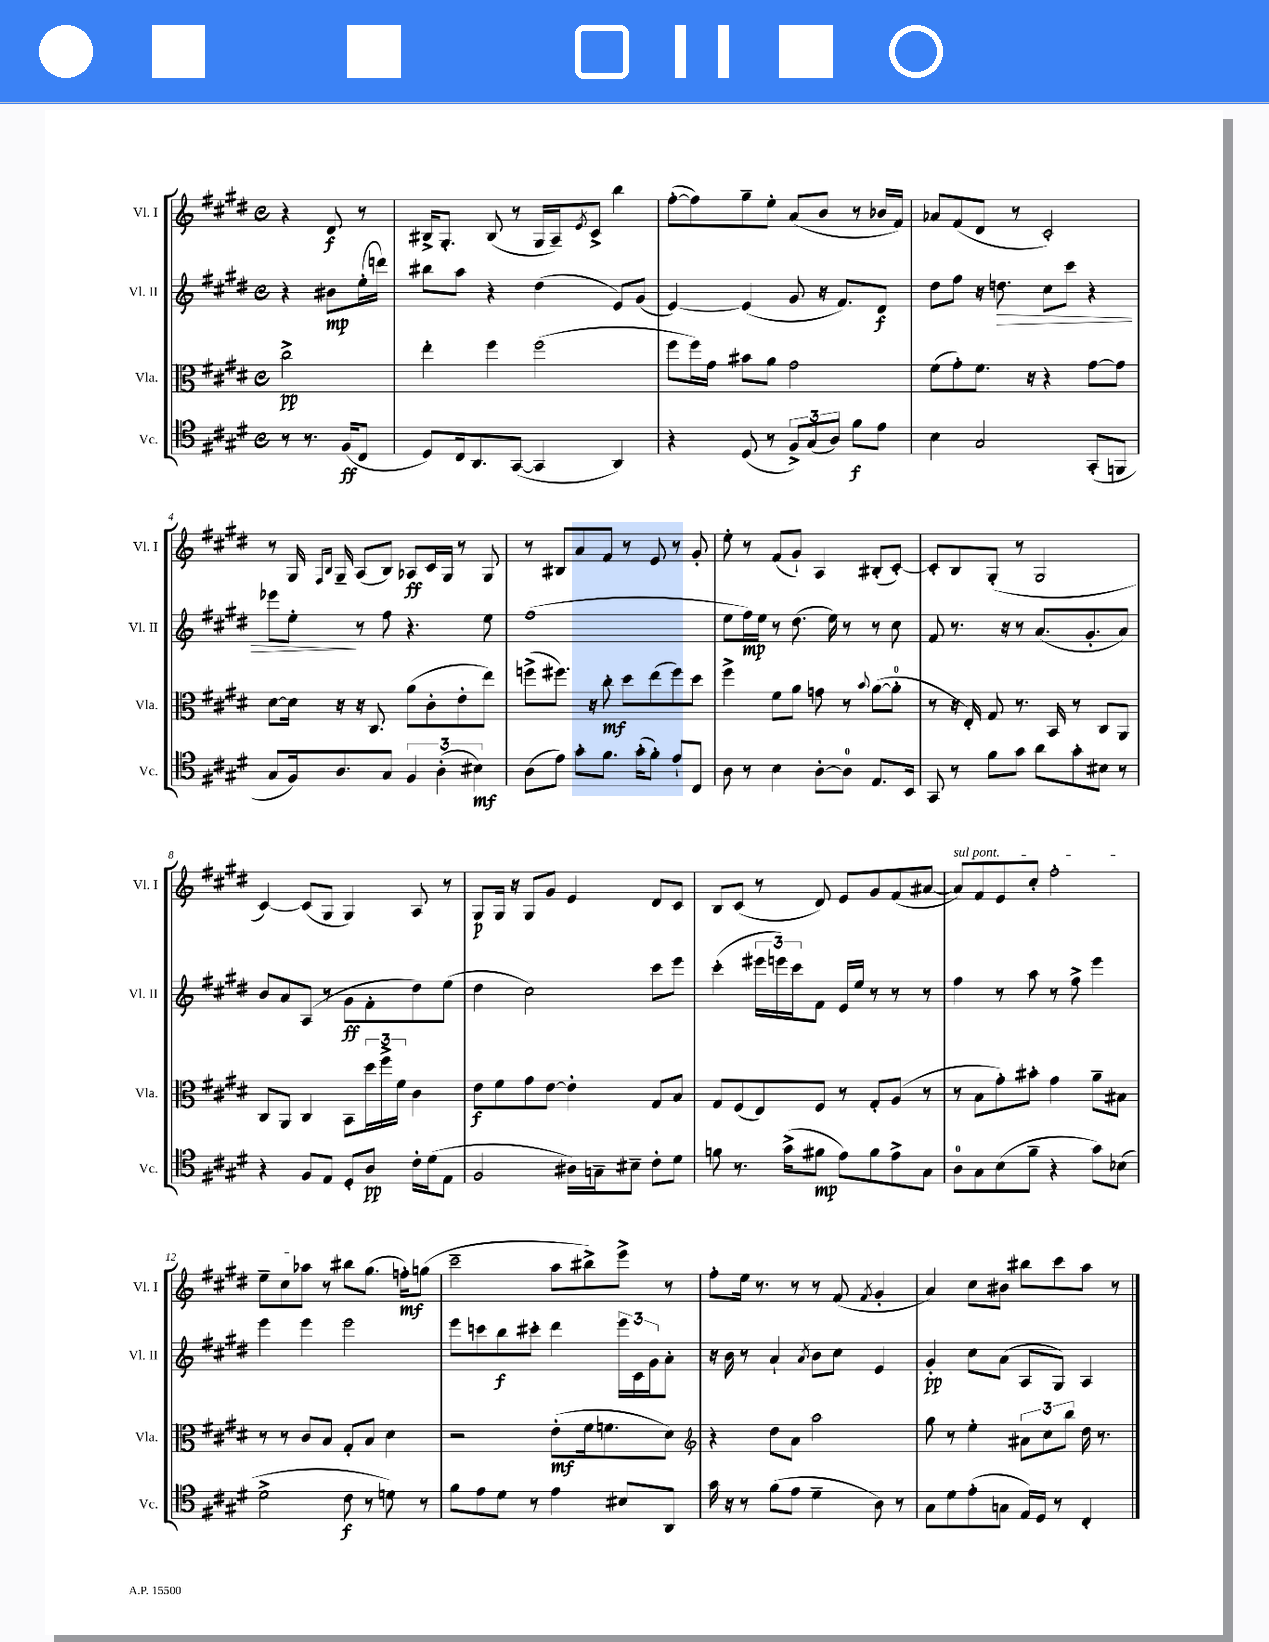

**kern	**dynam	**kern	**dynam	**kern	**dynam	**kern	**dynam
*part4	*part4	*part3	*part3	*part2	*part2	*part1	*part1
*staff4	*staff4	*staff3	*staff3	*staff2	*staff2	*staff1	*staff1
*I"Vc.	*	*I"Vla.	*	*I"Vl. II	*	*I"Vl. I	*
*I'Vc.	*	*I'Vla.	*	*I'Vl. II	*	*I'Vl. I	*
*clefC4	*	*clefC3	*	*clefG2	*	*clefG2	*
*k[f#c#g#d#]	*	*k[f#c#g#d#]	*	*k[f#c#g#d#]	*	*k[f#c#g#d#]	*
*M4/4	*	*M4/4	*	*M4/4	*	*M4/4	*
*met(c)	*	*met(c)	*	*met(c)	*	*met(c)	*
=	=	=	=	=	=	=	=
8r	.	2cc#^\	pp	4r	.	4r	.
8.r	.	.	.	.	.	.	.
.	.	.	.	8b#X\L	mp	8d#/	f
(16F#/KL	ff	.	.	.	.	.	.
8C#/J	.	.	.	(16ee'\L	.	8r	.
.	.	.	.	16dddn\JJ)	.	.	.
=1	=1	=1	=1	=1	=1	=1	=1
8D#/L)	.	4ee'\	.	8bb#X\L	.	16B#X^/KL	.
.	.	.	.	.	.	8.G#'/J	.
16C#/k	.	.	.	8aa\J	.	.	.
8.AA/	.	.	.	.	.	.	.
.	.	4ff#\	.	4r	.	(8B#/	.
([8GG#/J	.	.	.	.	.	8r	.
4GG#/]	.	(2ff#\	.	(4dd#\	.	16G#/LL	.
.	.	.	.	.	.	16A~/J)	.
.	.	.	.	.	.	8qe/	.
.	.	.	.	.	.	8c#^/J	.
4AA/)	.	.	.	8e/L)	.	4bb\	.
.	.	.	.	(8g#/J	.	.	.
=2	=2	=2	=2	=2	=2	=2	=2
4r	.	8ff#\L	.	[4e/)	.	([8ff#'\L	.
.	.	16ff#\L)	.	.	.	8ff#\])	.
.	.	16g#\JJ	.	.	.	.	.
(8D#/	.	8b#X\L	.	(4e/]	.	8gg#~\	.
8r	.	8a\J	.	.	.	8ee'\J	.
12F#^/L)	.	2g#\	.	8g#/	.	(8a/L	.
(12G#/	.	.	.	.	.	.	.
.	.	.	.	16r	.	8b/J	.
12A/J)	.	.	.	.	.	.	.
.	.	.	.	8.f#/L)	.	.	.
8f#\L	f	.	.	.	.	8r	.
8e\J	.	.	.	8d#/J	f	16b-X/LL	.
.	.	.	.	.	.	16f#/JJ)	.
=3	=3	=3	=3	=3	=3	=3	=3
4B\	.	(8f#\L	.	8dd#\L	.	8a-X/L	.
.	.	8g#'\)	.	8ff#\J	.	(8f#/	.
2G#/	.	8.f#\J	.	16r	.	8d#/J	.
!	!	!	!	!	!LO:HP:b	!	!
.	.	.	.	8.ddn\	>	.	.
.	.	.	.	.	.	8r	.
.	.	16r	.	.	.	.	.
.	.	4r	.	8cc#\L	.	2c#'/)	.
.	.	.	.	8ccc#\J	.	.	.
(8GG#'/L	.	[8g#\L	.	4r	.	.	.
8FFn/J	.	8g#\J]	.	.	.	.	.
!!LO:LB:g=z
=4	=4	=4	=4	=4	=4	=4	=4
8G#/L	.	[8d#\L	.	8eee-X\L	.	8r	.
16F#/k)	.	16d#\Jk]	.	8ee'\J	.	16G#/	.
.	.	.	.	.	.	16qqF#/LL	.
.	.	.	.	.	.	16qqB/JJ	.
8.A/	.	16r	.	.	.	16G#~/	.
.	.	16r	.	8r	]	(8A/L	.
.	.	8.C#/	.	.	.	.	.
8G#/J	.	.	.	8ff#\	.	8B/J)	.
6F#/	.	(8a\L	.	4.r	.	8A-X/L	ff
.	.	8c#'\	.	.	.	16c#/L	.
(6A'\	.	.	.	.	.	.	.
.	.	.	.	.	.	16G#/JJ	.
.	.	8e'\	.	.	.	8r	.
6B#X\)	mf	.	.	.	.	.	.
.	.	8ee\J)	.	8ee\	.	8G#/	.
=5	=5	=5	=5	=5	=5	=5	=5
(8A\L	.	(8ffn^\L	.	(1ff#	.	8r	.
8e\J)	.	8.ff#X\J)	.	.	.	8B#X/L	.
8g#'\L	.	.	.	.	.	8a/	.
.	.	16r	.	.	.	.	.
8.f#\J	.	8cc#'\	mf	.	.	8f#/J	.
.	.	8dd#\L	.	.	.	8r	.
(16g#'\KL	.	.	.	.	.	.	.
8f#'\J)	.	(8ee\	.	.	.	8e/	.
8e`/L	.	8ff#\)	.	.	.	8r	.
8C#/J	.	8dd#\J	.	.	.	8g#'/	.
=6	=6	=6	=6	=6	=6	=6	=6
8A\	.	4ff#^\	.	8ee\L	.	8ee'\	.
8r	.	.	.	16ff#\L)	mp	8r	.
.	.	.	.	16ee\JJ	.	.	.
4B\	.	8f#\L	.	8r	.	(8f#/L	.
.	.	8a\J	.	(8.dd#\	.	8g#`/J)	.
[8A'\L	.	8gn\	.	.	.	4A/	.
.	.	.	.	16ee\)	.	.	.
8A\J]	.	8r	.	8r	.	.	.
.	.	8qqb/	.	.	.	.	.
8.E/L	.	([8a\L	.	8r	.	(8B#X'/L	.
.	.	8a'\J]	.	8cc#\	.	[8c#'/J)	.
16BB/Jk	.	.	.	.	.	.	.
=7	=7	=7	=7	=7	=7	=7	=7
8GG#/	.	8r	.	8f#/	.	8c#'/L]	.
8r	.	16r	.	8.r	.	8B/	.
.	.	16E'/)	.	.	.	.	.
8f#\L	.	8G#/	.	.	.	(8G#'/J	.
.	.	.	.	16r	.	.	.
8g#\J	.	8.r	.	8r	.	8r	.
8a\L	.	.	.	(8.a/L	.	2G#/	.
.	.	16BB/	.	.	.	.	.
8g#'\	.	8r	.	.	.	.	.
.	.	.	.	8.g#'/	.	.	.
8B#X\J	.	8C#/L	.	.	.	.	.
8r	.	8AA/J	.	8a/J)	.	.	.
!!LO:LB:g=z
=8	=8	=8	=8	=8	=8	=8	=8
4r	.	8C#/L	.	8b/L	.	[4c#/)	.
.	.	8AA/J	.	8a/	.	.	.
8F#/L	.	4C#/	.	(8A/J	.	(8c#/L]	.
8E/J	.	.	.	8r	.	8G#/J	.
8D#'/L	.	8BB\L	.	8g#\L	ff	4G#/)	.
8A/J	pp	24dd#\L	.	8f#'\	.	.	.
.	.	24ff#^\	.	.	.	.	.
.	.	24f#\JJ	.	.	.	.	.
16c#'\LL	.	4c#\	.	8dd#\)	.	8A/	.
(16d#\J	.	.	.	.	.	.	.
8E\J	.	.	.	(8ee\J	.	8r	.
=9	=9	=9	=9	=9	=9	=9	=9
2F#/	.	8e\L	f	4dd#\	.	8G#/L	p
.	.	8f#\	.	.	.	16G#/Jk	.
.	.	.	.	.	.	16r	.
.	.	8g#\	.	2cc#\)	.	8G#/L	.
.	.	[8e\J	.	.	.	8g#/J	.
16A#X\LL)	.	4e'\]	.	.	.	4e/	.
16Gn~\J	.	.	.	.	.	.	.
8B#X~\J	.	.	.	.	.	.	.
8c#'\L	.	8G#/L	.	8ccc#\L	.	8d#/L	.
8d#\J	.	8B/J	.	8eee\J	.	8c#/J	.
=10	=10	=10	=10	=10	=10	=10	=10
8fn\	.	8G#/L	.	(4ccc#'\	.	8B/L	.
8.r	.	(8F#/	.	.	.	(8c#/J	.
.	.	8E/)	.	24eee#X\LL	.	8r	.
.	.	.	.	24eeen\)	.	.	.
(16g#^\KL	.	.	.	.	.	.	.
.	.	.	.	24ccc#\J	.	.	.
8f#X\J	mp	8F#/J	.	8f#\J	.	8d#/)	.
8e\L)	.	8r	.	16e/LL	.	8e/L	.
.	.	.	.	16ee/JJ	.	.	.
8f#\	.	8G#'/L	.	8r	.	8g#/	.
8e^\	.	(8A/J	.	8r	.	(8f#/	.
8G#\J	.	8r	.	8r	.	[8a#X/J	.
=11	=11	=11	=11	=11	=11	=11	=11
!	!	!	!	!	!	!LO:TX:a:i:t=sul pont.	!
8A\L	.	8r	.	4ff#\	.	8a#/L])	.
8G#\	.	8B\L	.	.	.	8f#/	.
(8B\	.	8g#'\)	.	8r	.	8e/	.
8f#~\J	.	8b#X'\J	.	8aa\	.	8cc#'/J	.
4r	.	4g#\	.	8r	.	2ff#'\	.
.	.	.	.	8ff#^\	.	.	.
8g#\L)	.	8a~\L	.	4eee\	.	.	.
(8B-X\J	.	8B#X\J	.	.	.	.	.
!!LO:LB:g=z
=12	=12	=12	=12	=12	=12	=12	=12
2d#^\	.	8r	.	4eee\	.	8ee~\L	.
.	.	8r	.	.	.	8cc#\	.
.	.	8c#/L	.	4eee\	.	8aa-X\J	.
.	.	8B/J	.	.	.	8r	.
8c#\	f	8G#'/L	.	2eee\	.	8bb#X\L	.
8r	.	8B/J	.	.	.	(8.gg#\J	.
8dn\)	.	4d#\	.	.	.	.	.
.	.	.	.	.	.	16ffn'\KL)	mf
8r	.	.	.	.	.	(8ggn\J	.
=13	=13	=13	=13	=13	=13	=13	=13
8f#\L	.	2r	.	8eee\L	.	2ccc#~\	.
8e\	.	.	.	8cccn\	.	.	.
8d#\J	.	.	.	8bb\	f	.	.
8r	.	.	.	8ccc#X'\J	.	.	.
4e\	.	(8e'\L	mf	4ddd#\	.	8aa\L	.
.	.	16f#\k	.	.	.	8bb#X^\)	.
.	.	8.fn\	.	.	.	.	.
8B#X/L	.	.	.	24eee\LL	.	8eee^\J	.
.	.	.	.	24c#\	.	.	.
.	.	.	.	24g#\J	.	.	.
8AA/J	.	8d#\J)	.	8a'\J	.	8r	.
=14	=14	=14	=14	=14	=14	=14	=14
*	*	*clefG2	*	*	*	*	*
16g#\	.	4r	.	16r	.	8ff#'\L	.
16r	.	.	.	16b\	.	.	.
8r	.	.	.	8r	.	16ee\Jk	.
.	.	.	.	.	.	8.r	.
(8f#\L	.	8dd#\L	.	4a`/	.	.	.
8e\J	.	8a\J	.	.	.	8r	.
.	.	.	.	8qa/	.	.	.
4d#~\	.	2aa\	.	8b\L	.	8r	.
.	.	.	.	8cc#\J	.	(8f#/	.
.	.	.	.	.	.	8qf#/	.
8A\)	.	.	.	4e/	.	4g#'/	.
8r	.	.	.	.	.	.	.
=15	=15	=15	=15	=15	=15	=15	=15
8G#\L	.	8gg#\	.	4g#'/	pp	4a/)	.
8d#\	.	8r	.	.	.	.	.
(8e'\	.	4ee'\	.	8cc#\L	.	8cc#\L	.
8Gn\J	.	.	.	(8a\J	.	8b#X\J	.
16E/LL)	.	12a#X\L	.	8A/L	.	8bb#X\L	.
16D#/JJ	.	.	.	.	.	.	.
.	.	12cc#\	.	.	.	.	.
8r	.	.	.	8G#/J)	.	8ccc#\	.
.	.	12bb\J	.	.	.	.	.
4C#'/	.	16dd#\	.	4A/	.	8aa\J	.
.	.	8.r	.	.	.	.	.
.	.	.	.	.	.	8r	.
==	==	==	==	==	==	==	==
*-	*-	*-	*-	*-	*-	*-	*-
